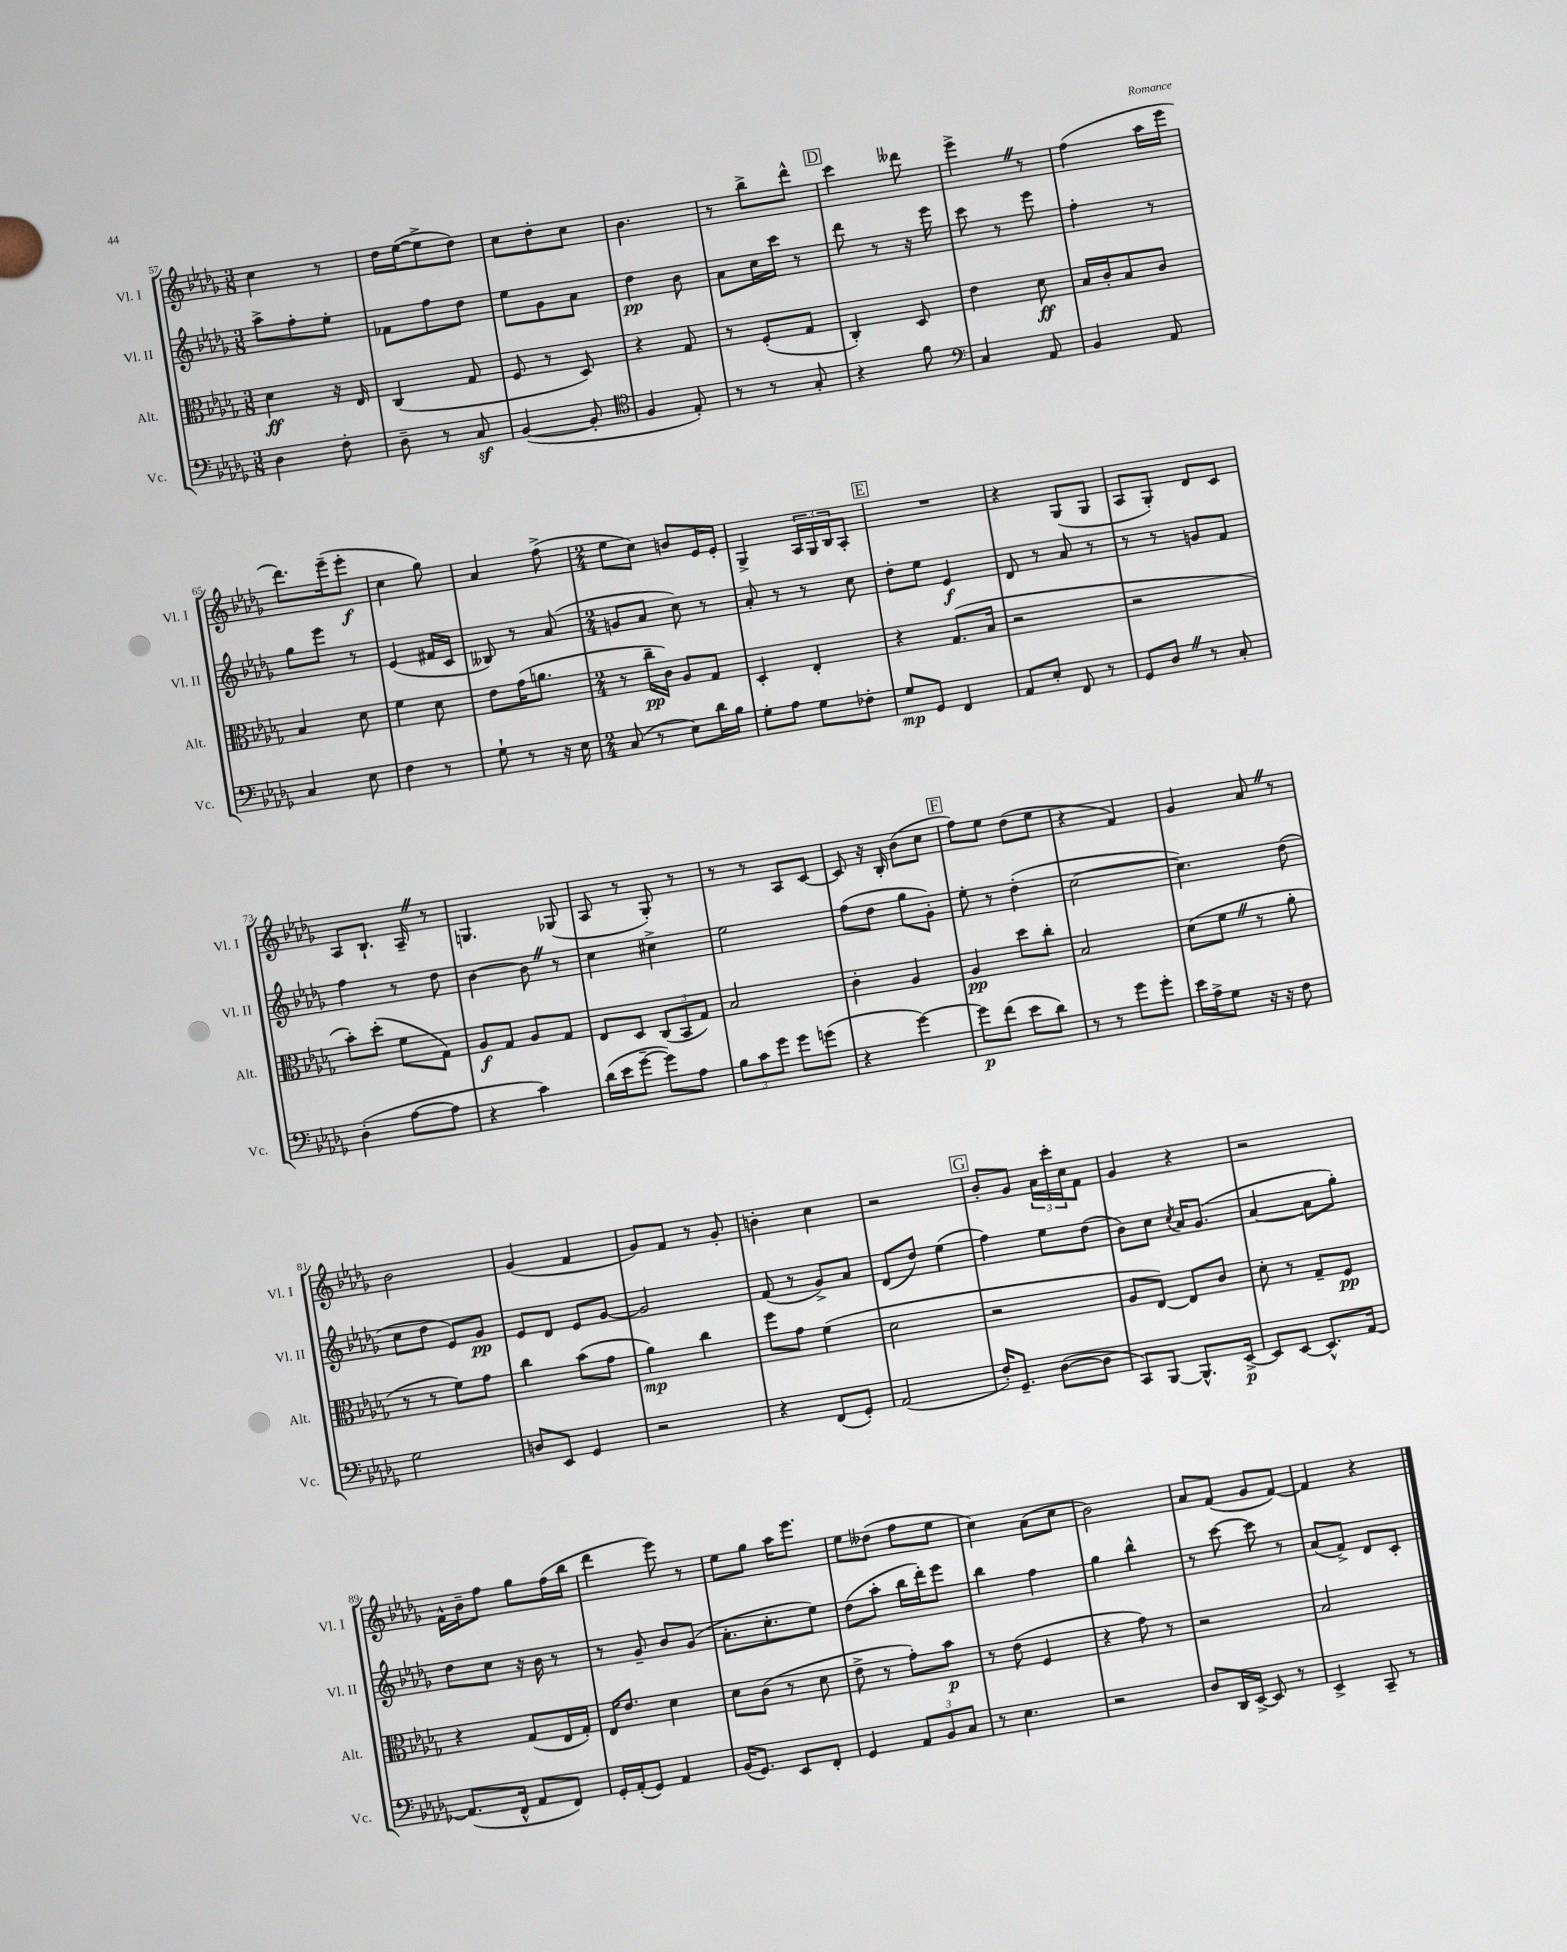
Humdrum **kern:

**kern	**kern	**kern	**kern
*staff4	*staff3	*staff2	*staff1
*clefF4	*clefC3	*clefG2	*clefG2
*k[b-e-a-d-g-]	*k[b-e-a-d-g-]	*k[b-e-a-d-g-]	*k[b-e-a-d-g-]
*M3/8	*M3/8	*M3/8	*M3/8
4D-\	4d-\	8aa-^\L	4cc\
.	.	8ff'\	.
8F'\	16r	8ee-'\J	8r
.	16E-/	.	.
=	=	=	=
8D-~\	(4C/	8f-\L	16dd-\LL
.	.	.	([16ee-\J
8r	.	8ff\	8ee-^\]
8C/	8G-/	8dd-\J	8dd-\J)
=	=	=	=
([4BB-/	8F/	8ee-\L	8cc\L
.	8r	8g-\	8dd-'\
8BB-'/]	8D-/)	8a-\J	8cc\J
=	=	=	=
*clefC4	*	*	*
4F/	4r	4dd-\	4.b-\
8E-'/)	8G-/	8b-\	.
=	=	=	=
8r	8r	8a-\L	8r
8r	(8F'/L	16cc\L	8bb-^\L
.	.	16ccc\JJ	.
8G-'/	8G-/J	8r	8ddd-^^\J
=	=	=	=
4r	4C'/)	8ddd-\	4ccc\
.	.	8r	.
8f\	8D-/	16r	8ddd--\
.	.	16eee-\	.
=	=	=	=
*clefF4	*	*	*
4C/	4e-\	8ccc\	4eee-^\
.	.	8r	.
8AA-/	8d-\	8eee-\	8r
=	=	=	=
4BB-/	16B-/LL	4ff'\	(4ff\
.	16c'/J	.	.
.	8B-/	.	.
8AA-/	8c/J	8r	16aa-\LL
.	.	.	16eee-\JJ
=	=	=	=
4C/	4B-/	8gg-\L	8.ddd-\L)
.	.	8eee-\J	.
.	.	.	(16eee-~\k
8E-\	8d-\	8r	8eee-'\J
=	=	=	=
4F\	4f\	(4e-/	4cc\
8r	8d-\	16f#/LL	8gg-\)
.	.	16c/JJ	.
=	=	=	=
8G-`\	8e-\L	8B--/)	4a-/
8r	(16g-\K	8r	.
.	8.a\J	.	.
16r	.	(8a-/	(8ff^\
16E-\	.	.	.
=	=	=	=
*M2/4	*M2/4	*M2/4	*M2/4
(8C/	8r	8g/L	8ee-\L
8r	16cc~\LL	8a-/J	8cc\J)
.	16c\JJ)	.	.
8E-\L)	8A-/L	8cc\)	8b/L
16d-\L	8G-/J	8r	16e-/L
16B-\JJ	.	.	16e-'/JJ
=	=	=	=
8G-'\L	4D-'/	8a-'/	4G-^/
8A-\J	.	8r	.
8G-\L	4E-'/	8r	24A-/LL
.	.	.	24G-/
.	.	.	24B-/J
8F-'\J	.	8cc\	8A-'/J
=	=	=	=
8G-/L	4r	8dd-'\L	2r
8GG-/J	.	8ee-\J	.
4FF/	(8.G-/L	4e-/	.
.	16B-/Jk	.	.
=	=	=	=
8AA-/L	2r	8d-/	4r
8E-'/J	.	8r	.
8FF/	.	8a-/	(8G-/L
8r	.	8r	8G-/J
=	=	=	=
8GG-/L	2r	8r	8A-/L
8D-/J	.	8r	8G-'/J)
8r	.	8g/L	8d-/L
8C'/	.	8f/J	8c/J
=	=	=	=
(4D-'\	8b-'\L)	4ff\	8A-/L
.	(8dd-'\J	.	8.B-`/J
[8A-\L	8f\L	8r	.
.	.	.	16A-~/
8A-\]J	8G-\J)	8dd-\	8r
=	=	=	=
4r	8A-/L	[4b-\	4.G/
.	8G-/J	.	.
4c\)	8A-/L	8b-\]	.
.	8G-/J	8r	(8G-/
=	=	=	=
(16d-\LL	8E-/L	4cc\	8A-/
16e-\J	.	.	.
[8g-~\J	8D-/J	.	8r
8g-\]L)	(12C/L	4cc#^\	8G-'/)
.	12BB-/	.	.
8A-\J	.	.	8r
.	12G-/J)	.	.
=	=	=	=
12B-\L	2B-/	2ee-\	8r
12c\	.	.	.
.	.	.	8r
12g-\J	.	.	.
8g-\L	.	.	8A-/L
(8g\J	.	.	[8c/J
=	=	=	=
4r	4c'\	(8ff\L	8c/]
.	.	8dd-\J	16r
.	.	.	16B-'/
[4g-\)	4A-/	8gg-\L	(8b-\L
.	.	8g-'\J)	8cc\J
=	=	=	=
8g-\]L	4A-/	8ee-'\	8ff\L)
(8f\J	.	8r	8ee-\J
8e-\L	8dd-\L	(4dd-'\	(8dd-\L
8d-\J)	8cc'\J	.	8ee-\J
=	=	=	=
8r	2B-/	[2cc\	4r
8r	.	.	.
8g-\L	.	.	4f/)
8g-'\J	.	.	.
=	=	=	=
16e-\LL	(8d-\L	4.cc\])	4g-/
16A-^\J	.	.	.
8G-\J	8f\J	.	.
16r	8r	.	8a-/
16r	.	.	.
8F\	8a-'\	(8dd-\	8r
=	=	=	=
2G-\	8r	8cc\L	2b-\
.	8r	8dd-\J	.
.	8f\L)	8e-/L)	.
.	8g-\J	8g-/J	.
=	=	=	=
8D/L	4cc\	8e-/L	(4g-/
8EE-/J	.	8d-/J	.
4GG-/	(8b-\L	8e-/L	4f/
.	8g-\J	[8g-/J	.
=	=	=	=
2r	4a-\)	2g-/]	8g-/L)
.	.	.	8f/J
.	4cc\	.	8r
.	.	.	8g-'/
=	=	=	=
4r	8ff\L	(8f/	4b'\
.	8g-\J	8r	.
(8FF/L	(4f\	8g-^/L)	4cc\
8GG-'/J)	.	8a-/J	.
=	=	=	=
(2AA-/	2d-\	(8d-/L	2r
.	.	8dd-/J)	.
.	.	(4ee-\	.
=	=	=	=
16F'/LK)	2r	4ff\)	8b-'/L
8.GG-~/J	.	.	.
.	.	.	8g-/J
([8D-\L	.	8ee-\L	24a-\LL
.	.	.	24ccc'\
.	.	.	24cc\J
8D-\]J	.	(8dd-\J	8f\J
=	=	=	=
8CC/L)	8A-/L	8b-\L)	4g-/
[8BBB-/J	[8E-/J)	8cc\J	.
.	.	8qcc/	.
8.BBB-^^/]L	8E-/]L	16a-/LK	4r
.	.	(8.g-/J	.
.	8c/J	.	.
[16EE-^/Jk	.	.	.
=	=	=	=
8EE-/]L	8d-'\	[4a-/	2r
[8EE-/J	8r	.	.
8.EE-^^/]L	8G-~/L	8a-\]L	.
.	8F/J	8gg-'\J)	.
[16AA-/Jk	.	.	.
=	=	=	=
(8.AA-/]L	4r	8dd-\L	16f^^\LL
.	.	.	16b-~\J
.	.	8cc\J	8ff\J
16FF^^/Jk	.	.	.
8AA-/L	(8G-/L	16r	8gg-\L
.	.	16b-\	.
8FF/J)	16E-/L	8r	(16ff\L
.	16G-'/JJ)	.	16bb-\JJ
=	=	=	=
16GG-'/LL	16E-/LK	8r	4ddd-\
(16AA-'/J	8.e-/J	.	.
8GG-/J)	.	8g-~/	.
4AA-/	4d-\	8b-/L	8eee-\)
.	.	(8g-/J	8r
=	=	=	=
(16BB-/LK	8d-\L	8.a-'\L	8ee-\L
8.GG-/J)	.	.	.
.	(8c\J	.	8gg-\J
.	.	8.cc'\	.
8EE-/L	8r	.	16aa-\LK
.	.	.	8.eee-\J
8FF'/J	8d-\	8ee-\J)	.
=	=	=	=
4GG-/	8e-^\	(8dd-\L	8ee-\L
.	8r	8aa-'\J	(8dd--\J
12AA-/L	8g-'\L)	16bb-\LL	8ff\L
.	.	16ddd-'\J)	.
12BB-/	.	.	.
.	8b-\J	8eee-\J	8ee-\J
12C/J	.	.	.
=	=	=	=
8r	8r	4bb-\	4cc\)
4.E-\	(8e-\	.	.
.	4F/	4ff\	(8a-\L
.	.	.	8cc\J
=	=	=	=
2r	4r	4gg-\	2b-\)
.	8g-\)	4bb-^^\	.
.	8r	.	.
=	=	=	=
8D-/L	2r	8r	8a-/L
16DD-/L	.	[8ccc\	(8f/J
[16EE-^/JJ	.	.	.
8EE-/]	.	8ccc\]	8g-/L
8r	.	8r	[8f/J)
=	=	=	=
4EE-^/	2B-/	(8a-/L	4f/]
.	.	8f^/J)	.
8CC~/	.	8d-/L	4r
8r	.	8c'/J	.
==	==	==	==
*-	*-	*-	*-
